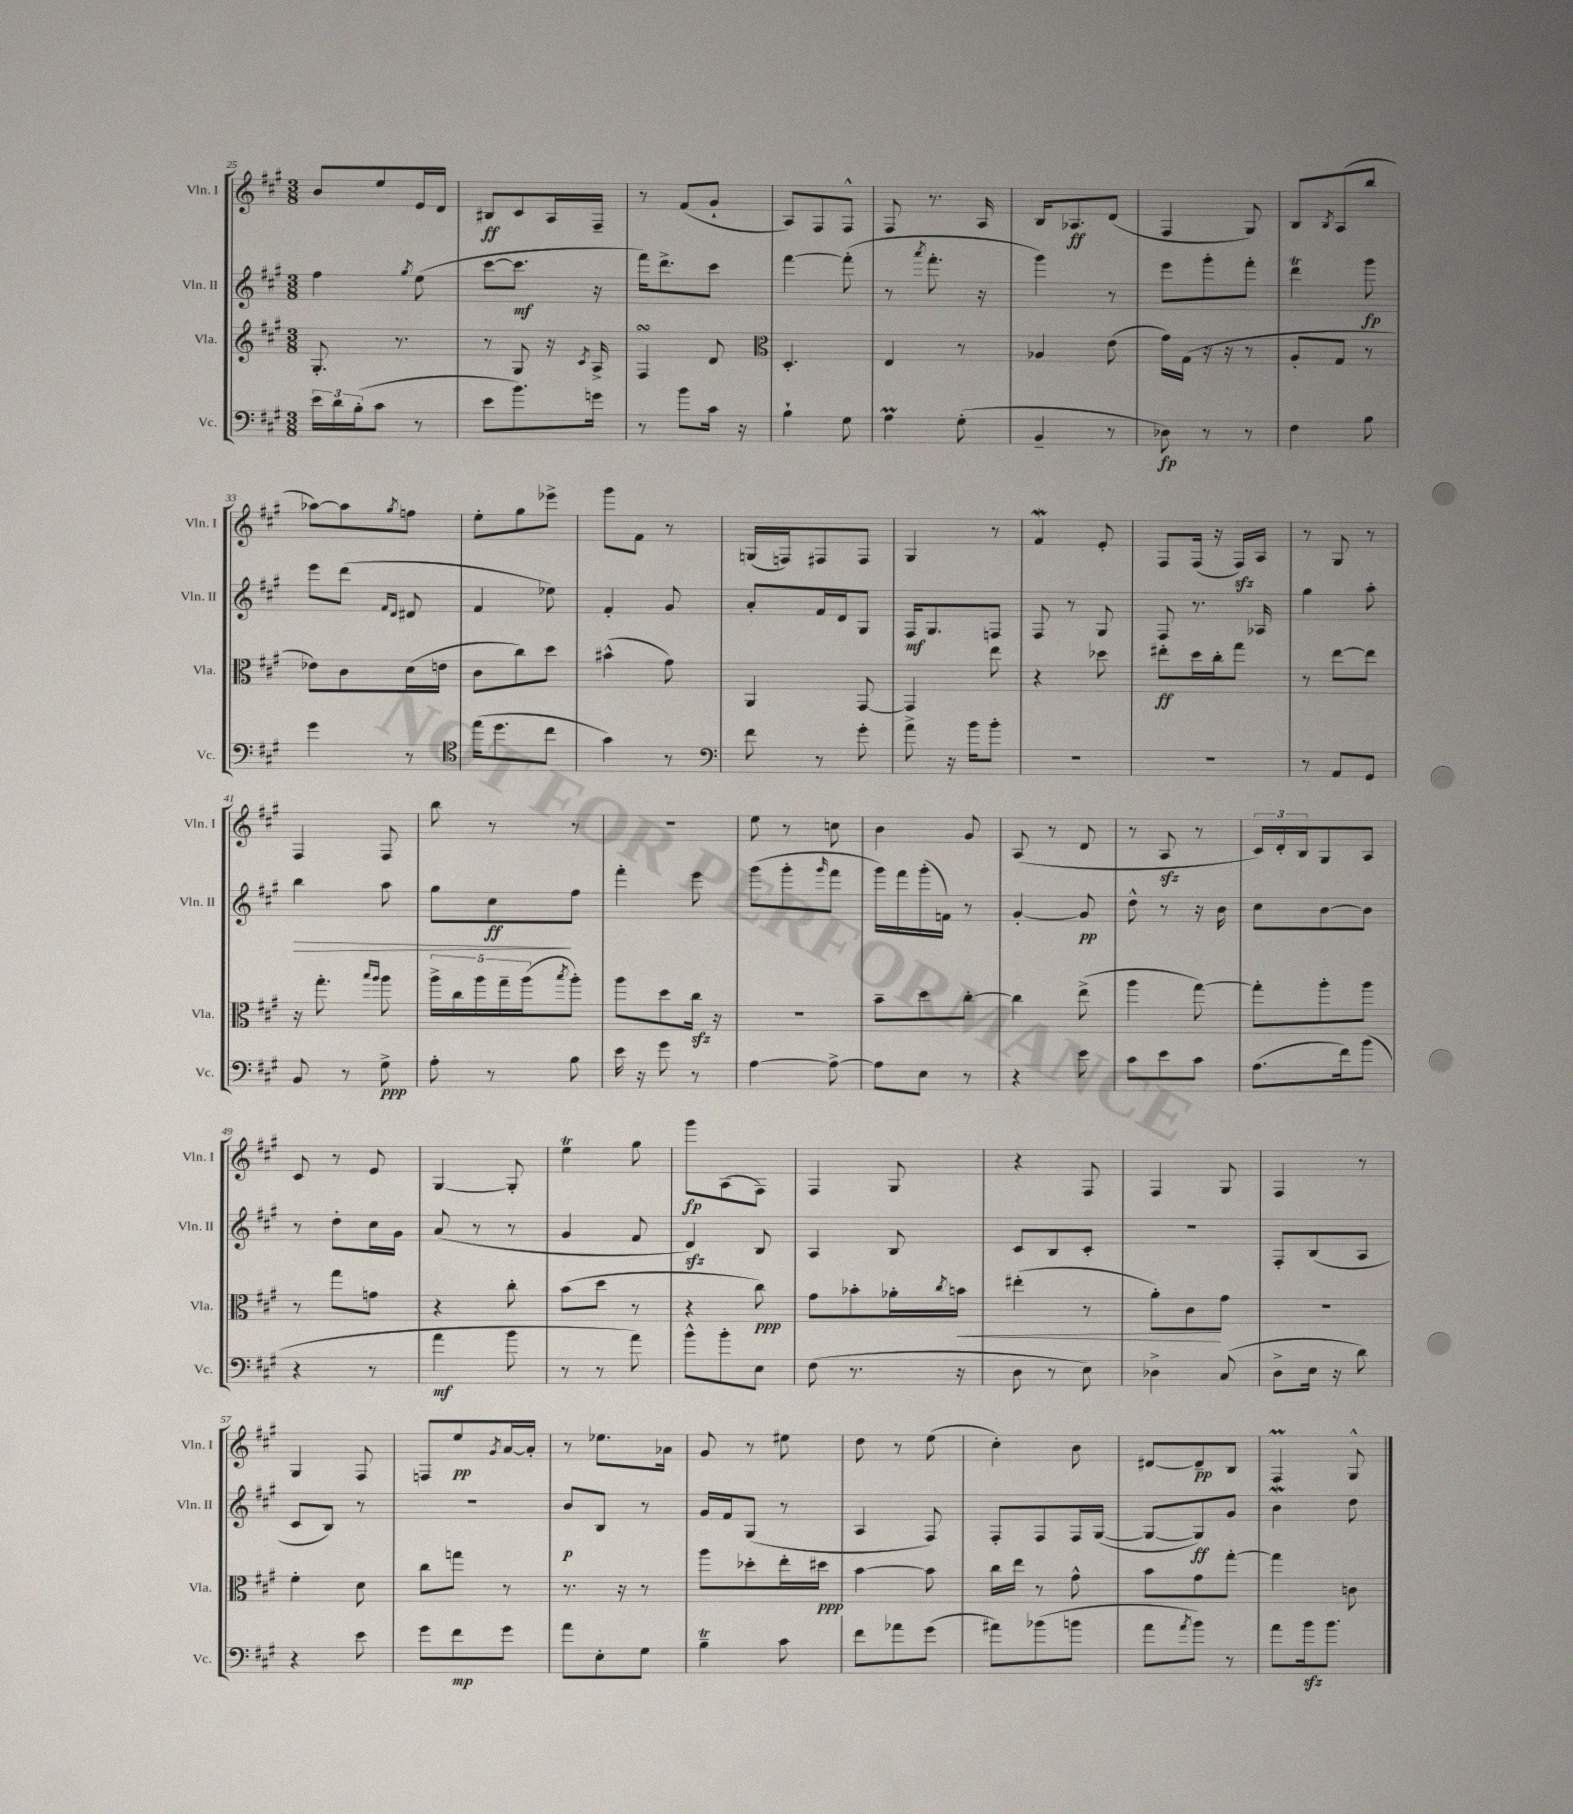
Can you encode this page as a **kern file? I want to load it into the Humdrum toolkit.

**kern	**kern	**kern	**kern
*staff4	*staff3	*staff2	*staff1
*clefF4	*clefG2	*clefG2	*clefG2
*k[f#c#g#]	*k[f#c#g#]	*k[f#c#g#]	*k[f#c#g#]
*M3/8	*M3/8	*M3/8	*M3/8
24e	8.G#'	4ff#	8b
24d	.	.	.
(24B'	.	.	.
8c#	.	.	8ee
.	8.r	.	.
.	.	8qgg#	.
8r	.	(8ee	16e
.	.	.	16d
=	=	=	=
8e	8r	[8ccc#	8B#
8.b)	8G#	8.ccc#]	8c#
.	16r	.	16A
.	8qc#	.	.
16g	16A^	16r	16F#~
=	=	=	=
8r	4F#	16fff#)	8r
.	.	8.ddd^	.
8b	.	.	(8f#
16c#	8d	8ccc#	8g#`
16r	.	.	.
=	=	=	=
*	*clefC3	*	*
4B`	4.D'	[4fff#	8A)
.	.	.	8F#
8G#	.	(8fff#']	8F#^^
=	=	=	=
4A	4E	8r	8F#
.	.	8qaaa	.
.	.	8.fff#'	8.r
(8G#'	8r	.	.
.	.	16r	16A
=	=	=	=
4BB~	4A-	4ggg#)	16B
.	.	.	8.A-
8r	(8e	8r	(8d
=	=	=	=
8D-)	16g#)	8eee	4F#
.	(16G#	.	.
8r	16r	8ggg#'	.
.	16r	.	.
8r	8r	8fff#'	8G#)
=	=	=	=
4F#	8A'	4ddd	8B
.	.	.	8qB
.	8G#	.	(8A
8B	8r	8ggg#	8bb
=	=	=	=
4g#	8e-)	8eee	[8aa-)
.	8c#	(8ddd	8aa-]
.	.	16qqf#	.
.	.	16qqd	8qgg#
8r	(16d	8d#	8ff
.	16e	.	.
=	=	=	=
*clefC4	*	*	*
(16ee	8c#	4f#	8ee'
8.dd	.	.	.
.	8cc#)	.	8gg#
8cc#	8dd	8ee-)	8eee-^
=	=	=	=
4g#)	(4b#^^	4f#'	8ggg#
.	.	.	8f#
8r	8g#)	8g#	8r
=	=	=	=
*clefF4	*	*	*
8f#	4AA	8a'	(16G
.	.	.	16F)
8r	.	16f#	8F#
.	.	16d	.
8g#'	[8GG#	8G#	8F#
=	=	=	=
8a^	4GG#]	16F#	4G#
.	.	8.G#	.
16r	.	.	.
16b	.	.	.
8b'	8ee	8F	8r
=	=	=	=
4.r	4r	8F#	4f#
.	.	8r	.
.	8dd-	8G#	8e'
=	=	=	=
4.r	8ee#'	8F#	8F#
.	16dd	8.r	(16F#
.	16cc#'	.	16r
.	8gg#	.	16F#)
.	.	16A-	16A
=	=	=	=
8r	8r	4gg#	8r
8AA	[8ee	.	8G#
8GG#	8ee]	8aa'	8r
=	=	=	=
8BB	16r	4bb	4F#
.	8.gg#'	.	.
8r	.	.	.
.	16qqbb	.	.
.	16qqaa	.	.
8G#^	8aa	8aa	8F#
=	=	=	=
8A'	20aa^	8gg#	8bb
.	20cc#	.	.
.	20aa	.	.
8r	.	8cc#	8r
.	20gg#~	.	.
.	(20aa	.	.
.	8qbb	.	.
8B	8aa')	8ff#	8r
=	=	=	=
16e	8aa	4fff#'	4.r
16r	.	.	.
8g#	8dd	.	.
8r	16cc#	8eee	.
.	16r	.	.
=	=	=	=
[4A	4.r	(8ggg#	8ee
.	.	8ggg#'	8r
.	.	16qqggg#	.
8A^_	.	8fff#	8cc
=	=	=	=
8A]	8b~	16ggg#)	4b
.	.	16fff#	.
8E	8dd	(16ggg#'	.
.	.	16f)	.
8r	[8cc#'	8r	8g#
=	=	=	=
4r	4cc#]	[4g#'	(8A
.	.	.	8r
8e	(8ee^	8g#]	8d
=	=	=	=
8c#	4aa	8dd^^	8r
8e	.	8r	8A
8c#	[8gg#)	16r	8r
.	.	16b	.
=	=	=	=
(8.A	8gg#']	8cc#	24c#)
.	.	.	24d'
.	.	.	24B
.	8aa'	[8b	8G#
16f#)	.	.	.
(8b	8aa	8b]	8A
=	=	=	=
4r	8r	8r	8c#
.	8gg#	8dd'	8r
8r	8g	16cc#	8e
.	.	16g#	.
=	=	=	=
4a	4r	(8a	[4G#
.	.	8r	.
8b	8cc#'	8r	8G#']
=	=	=	=
8r	(8b	4g#	4ee
8r	8dd	.	.
8a)	8r	8f#	8gg#
=	=	=	=
8b^^	4r	4d)	8ggg#
8b'	.	.	(8A
8E	8cc#)	8B	8F#)
=	=	=	=
(8F#	8g#	4A	4F#
8.r	8b-'	.	.
.	16a-'	8B	8G#
.	8qcc#	.	.
16r	16b	.	.
=	=	=	=
8D	(4ee#'	8c#	4r
8r	.	8B	.
8E)	8r	8c#'	8F#
=	=	=	=
4D-^	8a')	4.r	4F#
.	8c#	.	.
(8C#	8g#	.	8G#
=	=	=	=
8D^	4.r	8F#'	4F#
16E	.	(8B	.
16r	.	.	.
8d)	.	8A	8r
=	=	=	=
4r	4f#'	8c#	4G#
.	.	8B)	.
8e	8d	8r	8F#
=	=	=	=
8g#	8cc#	4.r	8F
8f#	8gg	.	8ee
.	.	.	8qg#
8g#	8r	.	[16a
.	.	.	16a']
=	=	=	=
8a	8.r	8b	8r
8E'	.	8B	8.ee-
.	16r	.	.
8G#	8r	8r	.
.	.	.	16a-
=	=	=	=
4B~	8aa	16g#	8g#
.	.	16f#	.
.	8dd-'	(8G#	8r
8c#	16ee'	8r	8ee#
.	16dd#	.	.
=	=	=	=
8f#	[4b	4A	8dd
8a-	.	.	8r
(8g#	8b]	8F#)	(8ee
=	=	=	=
8a#)	16cc#	8F#'	4cc#')
.	16ee	.	.
(8b-	8r	8F#	.
8b	8g#^^	16F#	8b
.	.	([16G#	.
=	=	=	=
8a	8b	8G#_	[8d#
8qa	.	.	.
8b)	8g#	8G#])	8d#~]
8r	[8gg#'	8g#	8B
=	=	=	=
8a	4gg#]	4b	4F#
16b	.	.	.
8.b	.	.	.
.	8c	8dd	8G#^^
==	==	==	==
*-	*-	*-	*-
